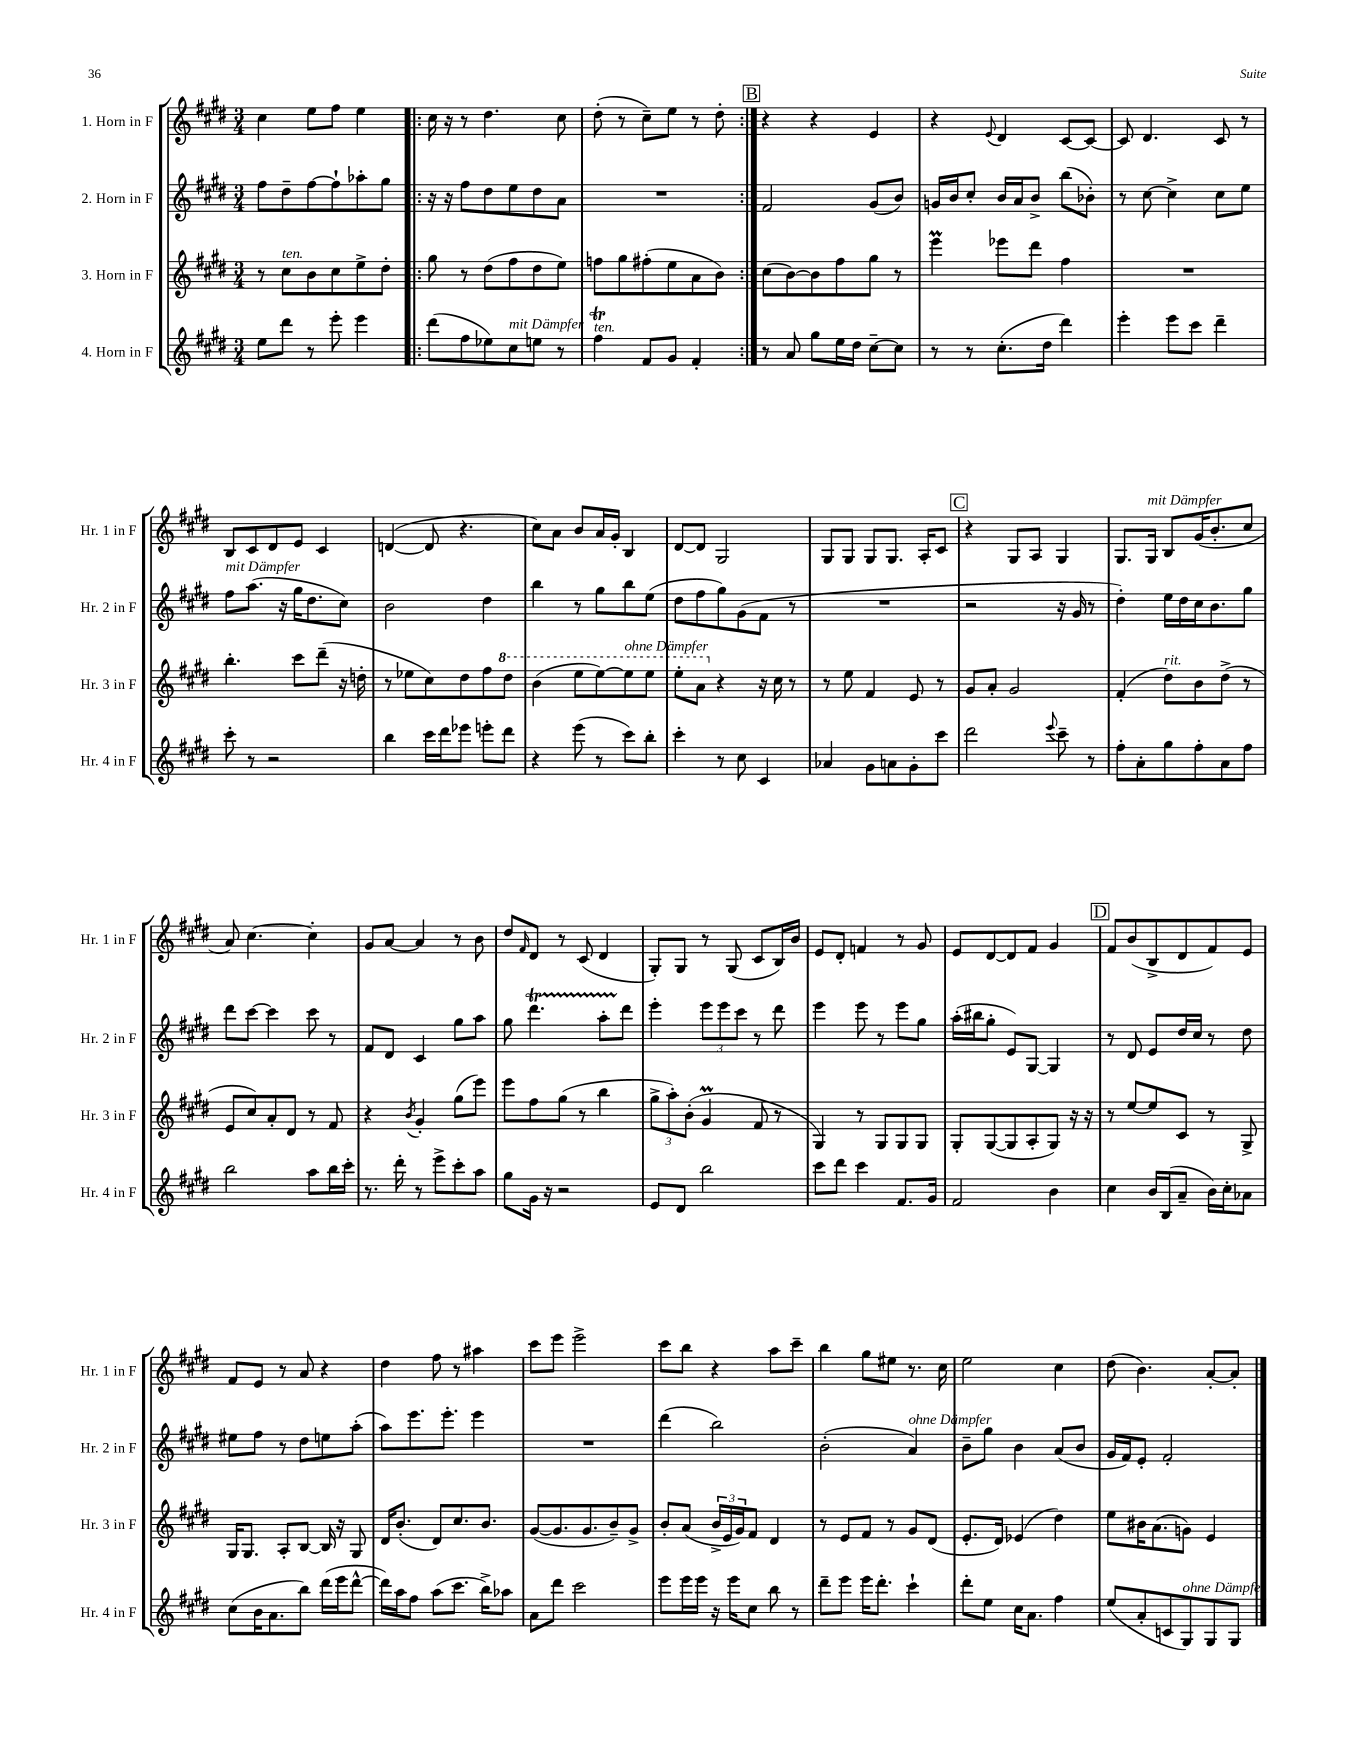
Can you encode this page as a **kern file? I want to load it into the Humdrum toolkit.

**kern	**kern	**kern	**kern
*staff4	*staff3	*staff2	*staff1
*clefG2	*clefG2	*clefG2	*clefG2
*k[f#c#g#d#]	*k[f#c#g#d#]	*k[f#c#g#d#]	*k[f#c#g#d#]
*M3/4	*M3/4	*M3/4	*M3/4
8ee	8r	8ff#	4cc#
8ddd#	8cc#	8dd#~	.
8r	8b	[8ff#	8ee
8eee'	8cc#	8ff#`]	8ff#
4eee	8ee^	8aa-'	4ee
.	8dd#'	8gg#	.
=!|:	=!|:	=!|:	=!|:
(8ddd#	8gg#	16r	16cc#
.	.	16r	16r
8ff#	8r	8ff#	8r
8ee-)	(8dd#	8dd#	4.dd#
8cc#	8ff#	8ee	.
8ee	8dd#	8dd#	.
8r	8ee)	8a	8cc#
=	=	=	=
4ff#	8ff	2.r	(8dd#'
.	8gg#	.	8r
8f#	(8ff#'	.	8cc#~)
8g#	8ee	.	8ee
4f#'	8a	.	8r
.	8b)	.	8dd#'
=:|!	=:|!	=:|!	=:|!
8r	(8cc#	2f#	4r
8a	[8b)	.	.
8gg#	8b]	.	4r
16ee	8ff#	.	.
16dd#	.	.	.
[8cc#~	8gg#	(8g#	4e
8cc#]	8r	8b)	.
=	=	=	=
8r	4eee	16g	4r
.	.	16b	.
8r	.	8cc#'	.
.	.	.	8qqe
(8.cc#'	8eee-	16b	4d#
.	.	16a	.
.	8ddd#	8b^	.
16dd#	.	.	.
4ddd#)	4ff#	(8bb	[8c#
.	.	8b-')	8c#_
=	=	=	=
4eee'	2.r	8r	8c#]
.	.	[8cc#	4.d#
8eee	.	4cc#^]	.
8ccc#	.	.	.
4ddd#~	.	8cc#	8c#
.	.	8ee	8r
=	=	=	=
8ccc#'	4.bb'	8ff#	8B
8r	.	(8.aa	8c#
2r	.	.	8d#
.	.	16r	.
.	8ccc#	16gg#	8e
.	.	8.dd#	.
.	(8ddd#~	.	4c#
.	16r	8cc#)	.
.	16dd'	.	.
=	=	=	=
4bb	8r	2b	([4d
.	8ee-	.	.
16ccc#	8cc#)	.	8d]
16ddd#	.	.	.
8eee-	8dd#	.	4.r
8eee'	8ff#	4dd#	.
8ddd#	8ddd#	.	.
=	=	=	=
4r	(4bb	4bb	8cc#)
.	.	.	8a
(8eee	8eee	8r	8b
8r	[8eee)	8gg#	16a
.	.	.	16g#'
8ccc#)	8eee]	8bb	4B
8bb'	8eee	(8ee	.
=	=	=	=
4ccc#'	8eee'	8dd#	[8d#
.	8aa	8ff#	8d#]
8r	4r	8gg#)	2G#
8cc#	.	(8g#	.
4c#	16r	8f#	.
.	16cc#	.	.
.	8r	8r	.
=	=	=	=
4a-	8r	2.r	8G#
.	8ee	.	8G#
8g#	4f#	.	8G#
8a	.	.	8.G#
8g#'	8e	.	.
.	.	.	16A'
8ccc#	8r	.	8c#
=	=	=	=
2ddd#	8g#	2r	4r
.	8a'	.	.
.	2g#	.	8G#
.	.	.	8A
8qqeee	.	.	.
8ccc#~	.	16r	4G#
.	.	16g#	.
8r	.	8r	.
=	=	=	=
8ff#'	(4f#'	4dd#')	8.G#
8a'	.	.	.
.	.	.	16G#
8gg#	8dd#)	16ee	8B
.	.	16dd#	.
8ff#'	8b	16cc#	(16g#
.	.	8.b	8.b'
8a	(8dd#^	.	.
8ff#	8r	8gg#	8cc#
=	=	=	=
2bb	8e	8ddd#	8a)
.	8cc#)	[8ccc#	[4.cc#
.	8a'	4ccc#]	.
.	8d#	.	.
8aa	8r	8ccc#	4cc#']
16bb	8f#	8r	.
16ccc#'	.	.	.
=	=	=	=
8.r	4r	8f#	8g#
.	.	8d#	[8a
16ddd#'	.	.	.
.	8qb	.	.
8r	4g#'	4c#	4a]
8eee^	.	.	.
8ccc#'	(8gg#	8gg#	8r
8aa	8eee)	8aa	8b
=	=	=	=
8gg#	8eee	8gg#	8dd#
.	.	.	16qqf#
16g#	8ff#	4.ddd#	8d#
16r	.	.	.
2r	(8gg#	.	8r
.	8r	.	(8c#
.	4bb	8aa'	4d#
.	.	8ddd#	.
=	=	=	=
8e	12gg#^	4eee'	8G#')
.	12aa')	.	.
8d#	.	.	8G#
.	(12b'	.	.
2bb	4g#	12eee	8r
.	.	12eee	.
.	.	.	(8G#
.	.	12ccc#	.
.	8f#	8r	8c#
.	8r	8ddd#	16B)
.	.	.	16b
=	=	=	=
8ccc#	4G#)	4eee	8e
8ddd#	.	.	8d#'
4ccc#	8r	8eee	4f
.	8G#	8r	.
8.f#	8G#	8eee	8r
.	8G#	8gg#	8g#
16g#	.	.	.
=	=	=	=
2f#	8G#'	(16aa'	8e
.	.	16bb#	.
.	([8G#	8gg#'	[8d#
.	8G#]	8e)	8d#]
.	8A'	[8G#	8f#
4b	8G#)	4G#]	4g#
.	16r	.	.
.	16r	.	.
=	=	=	=
4cc#	8r	8r	8f#
.	[8ee	8d#	(8b
16b	8ee]	8e	8B^
(16B	.	.	.
8a~	8c#	16dd#	8d#
.	.	16cc#	.
16b)	8r	8r	8f#)
16cc#'	.	.	.
8a-	8G#^	8dd#	8e
=	=	=	=
(8cc#	16G#	8ee#	8f#
.	8.G#	.	.
16b	.	8ff#	8e
8.a	.	.	.
.	8A'	8r	8r
8bb)	[8B	8dd#	8a
(16ddd#	16B]	8ee	4r
16eee	16r	.	.
[8ddd#^^	8G#	(8aa'	.
=	=	=	=
16ddd#])	16d#	8aa)	4dd#
16aa	(8.b'	.	.
8ff#	.	8.eee	.
(8aa	8d#)	.	8ff#
.	.	8.eee'	.
8.ccc#	8.cc#	.	8r
.	.	4eee	4aa#
16bb^)	8.b	.	.
8aa-	.	.	.
=	=	=	=
8a	([8g#	2.r	8ccc#
8ddd#	8.g#]	.	8eee
2ccc#	.	.	2eee^
.	8.g#	.	.
.	8b~)	.	.
.	8g#^	.	.
=	=	=	=
8eee	8b'	(4ddd#	8ccc#
16eee	(8a	.	8bb
16eee	.	.	.
16r	24b^	2bb)	4r
.	24e	.	.
16eee	.	.	.
.	24g#)	.	.
8cc#	8f#	.	.
8bb	4d#	.	8aa
8r	.	.	8ccc#~
=	=	=	=
8ddd#~	8r	(2b'	4bb
8eee	8e	.	.
16eee	8f#	.	8gg#
8.ddd#'	.	.	.
.	8r	.	8ee#
4ccc#`	8g#	4a)	8.r
.	(8d#	.	.
.	.	.	16cc#
=	=	=	=
8ddd#'	8.e'	8b~	2ee
8ee	.	8gg#	.
.	16d#)	.	.
16cc#	(4e-	4b	.
8.a	.	.	.
4ff#	4dd#)	(8a	4cc#
.	.	8b	.
=	=	=	=
(8ee	8ee	16g#	(8dd#
.	.	16f#)	.
8a'	16b#	8e'	4.b)
.	(8.a	.	.
8c	.	2f#'	.
8G#)	8g)	.	.
8G#	4e	.	[8a'
8G#	.	.	8a']
==	==	==	==
*-	*-	*-	*-
